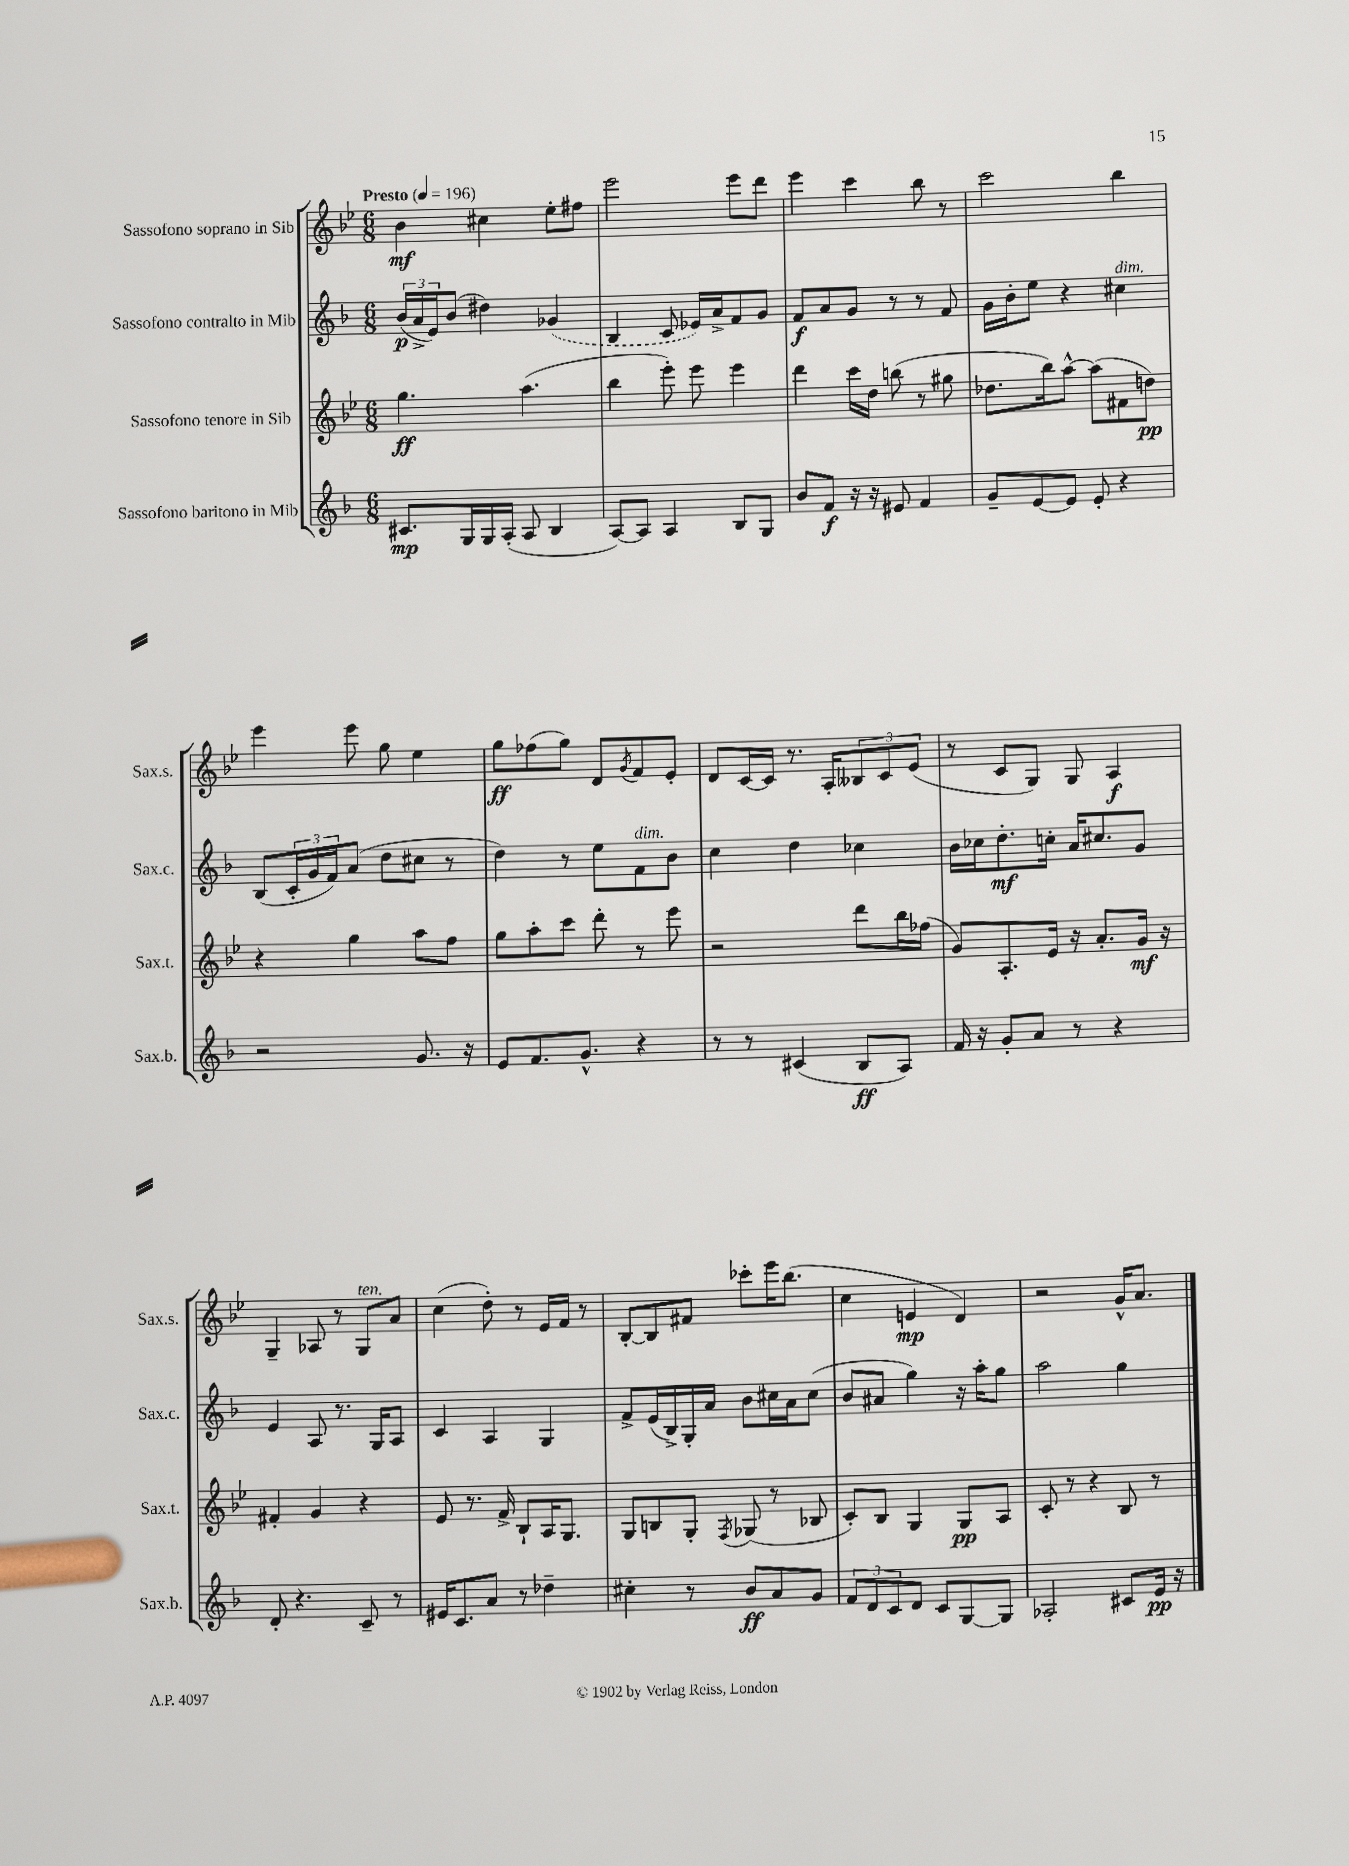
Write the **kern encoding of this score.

**kern	**dynam	**kern	**dynam	**kern	**dynam	**kern	**dynam
*part4	*part4	*part3	*part3	*part2	*part2	*part1	*part1
*staff4	*staff4	*staff3	*staff3	*staff2	*staff2	*staff1	*staff1
*I"Sassofono baritono in Mib	*	*I"Sassofono tenore in Sib	*	*I"Sassofono contralto in Mib	*	*I"Sassofono soprano in Sib	*
*I'Sax.b.	*	*I'Sax.t.	*	*I'Sax.c.	*	*I'Sax.s.	*
*clefG2	*	*clefG2	*	*clefG2	*	*clefG2	*
*k[b-]	*	*k[b-e-]	*	*k[b-]	*	*k[b-e-]	*
*M6/8	*	*M6/8	*	*M6/8	*	*M6/8	*
*MM196	*	*MM196	*	*MM196	*	*MM196	*
=1	=1	=1	=1	=1	=1	=1	=1
!	!	!	!	!	!	!LO:TX:a:B:t=Presto	!
8.c#X/L	mp	4.gg\	ff	(24b-/LL	p	4b-\	mf
.	.	.	.	24a^/	.	.	.
.	.	.	.	24e/J)	.	.	.
.	.	.	.	(8b-/J	.	.	.
16G/L	.	.	.	.	.	.	.
16G/	.	.	.	4dd#X\)	.	4cc#X\	.
(16A'/JJ	.	.	.	.	.	.	.
8A/	.	(4.aa\	.	.	.	.	.
4B-/	.	.	.	(4g-X/	.	8ee-'\L	.
.	.	.	.	.	.	8ff#X\J	.
=2	=2	=2	=2	=2	=2	=2	=2
[8A/L)	.	4bb-\	.	4B-/	.	2eee-\	.
8A/J]	.	.	.	.	.	.	.
4A/	.	8eee-'\)	.	8c/	.	.	.
.	.	8eee-\	.	16e-X/LL)	.	.	.
.	.	.	.	16a^/J	.	.	.
8B-/L	.	4eee-\	.	8f/	.	8eee-\L	.
8G/J	.	.	.	8g/J	.	8ddd\J	.
=3	=3	=3	=3	=3	=3	=3	=3
8b-/L	.	4ddd\	.	8f/L	f	4eee-\	.
8f/J	f	.	.	8a/	.	.	.
16r	.	16ccc\LL	.	8g/J	.	4ccc\	.
16r	.	16dd\JJ	.	.	.	.	.
8e#X/	.	(8bbn\	.	8r	.	.	.
4f/	.	8r	.	8r	.	8bb-\	.
.	.	8gg#X\	.	8f/	.	8r	.
=4	=4	=4	=4	=4	=4	=4	=4
8g~/L	.	8.dd-X\L	.	16g\LL	.	2ccc\	.
.	.	.	.	16b-'\J	.	.	.
[8e/	.	.	.	8ee\J	.	.	.
.	.	16bb-\k)	.	.	.	.	.
8e/J]	.	[8aa^^\J	.	4r	.	.	.
8e'/	.	(8aa\L]	.	.	.	.	.
!	!	!	!	!LO:TX:a:i:t=dim.	!	!	!
4r	.	8f#X\	.	4cc#X\	.	4bb-\	.
.	.	8ddn\J)	pp	.	.	.	.
!!LO:LB:g=z
=5	=5	=5	=5	=5	=5	=5	=5
2r	.	4r	.	(8B-/L	.	4eee-\	.
.	.	.	.	24c'/L	.	.	.
.	.	.	.	24g/	.	.	.
.	.	.	.	24f/J)	.	.	.
.	.	4gg\	.	(8a/J	.	8eee-\	.
.	.	.	.	8dd\L	.	8gg\	.
8.g/	.	8aa\L	.	8cc#X\J	.	4ee-\	.
.	.	8ff\J	.	8r	.	.	.
16r	.	.	.	.	.	.	.
=6	=6	=6	=6	=6	=6	=6	=6
8e/L	.	8gg\L	.	4dd\)	.	8gg\L	ff
8.f/	.	8aa'\	.	.	.	(8ff-X\	.
.	.	8ccc\J	.	8r	.	8gg\J)	.
8.g^^/J	.	.	.	.	.	.	.
.	.	8ddd'\	.	8ee\L	.	8d/L	.
.	.	.	.	.	.	8qg/	.
!	!	!	!	!LO:TX:a:i:t=dim.	!	!	!
4r	.	8r	.	8f\	.	8f/	.
.	.	8eee-\	.	8b-\J	.	8e-'/J	.
=7	=7	=7	=7	=7	=7	=7	=7
8r	.	2r	.	4cc\	.	8d/L	.
8r	.	.	.	.	.	[16c/L	.
.	.	.	.	.	.	16c/JJ]	.
(4c#X/	.	.	.	4dd\	.	8.r	.
.	.	.	.	.	.	16A'/KL	.
8B-/L	ff	8ddd\L	.	4cc-X\	.	12B--X/	.
.	.	.	.	.	.	12c/	.
8A/J)	.	16bb-\L	.	.	.	.	.
.	.	.	.	.	.	(12e-/J	.
.	.	(16ff-X\JJ	.	.	.	.	.
=8	=8	=8	=8	=8	=8	=8	=8
16f/	.	8g/L)	.	16b-\LL	.	8r	.
16r	.	.	.	16cc-X\J	.	.	.
8g'/L	.	8.A'/	.	8.dd'\	mf	8c/L	.
8a/J	.	.	.	.	.	8G/J)	.
.	.	16e-/Jk	.	16ccn'\Jk	.	.	.
8r	.	16r	.	16a/KL	.	8G/	.
.	.	8.a'/L	.	8.cc#X/	.	.	.
4r	.	.	.	.	.	4A/	f
.	.	16g/Jk	mf	8g/J	.	.	.
.	.	16r	.	.	.	.	.
!!LO:LB:g=z
=9	=9	=9	=9	=9	=9	=9	=9
8d'/	.	4f#X'/	.	4e/	.	4G~/	.
4.r	.	.	.	.	.	.	.
.	.	4g/	.	8A/	.	8A-X/	.
.	.	.	.	8.r	.	8r	.
!	!	!	!	!	!	!LO:TX:a:i:t=ten.	!
8c~/	.	4r	.	.	.	8G/L	.
.	.	.	.	16G/KL	.	.	.
8r	.	.	.	8A/J	.	8a/J	.
=10	=10	=10	=10	=10	=10	=10	=10
16e#X/KL	.	8e-/	.	4c/	.	(4cc\	.
8.c/	.	.	.	.	.	.	.
.	.	8.r	.	.	.	.	.
8a/J	.	.	.	4A/	.	8dd'\)	.
.	.	16f^/	.	.	.	.	.
8r	.	8B-`/L	.	.	.	8r	.
4dd-X~\	.	16A/K	.	4G/	.	16e-/LL	.
.	.	8.G/J	.	.	.	16f/JJ	.
.	.	.	.	.	.	8r	.
=11	=11	=11	=11	=11	=11	=11	=11
4cc#X'\	.	8G/L	.	8f^/L	.	[8B-'/L	.
.	.	8Bn/	.	(16e/L	.	8B-/]	.
.	.	.	.	16B-^/)	.	.	.
8r	.	8G'/J	.	16G'/	.	8f#X/J	.
.	.	.	.	16a/JJ	.	.	.
.	.	8qF/	.	.	.	.	.
8b-/L	ff	(8G-X/	.	8b-\L	.	8ccc-X'\L	.
8a/	.	8r	.	16cc#X\L	.	16eee-\K	.
.	.	.	.	16a\J	.	(8.bb-\J	.
8g/J	.	8B-X/	.	(8cc#\J	.	.	.
=12	=12	=12	=12	=12	=12	=12	=12
12f/L	.	8c'/L)	.	8b-/L	.	4cc\	.
12d/	.	.	.	.	.	.	.
.	.	8B-/J	.	8a#X/J	.	.	.
12c/	.	.	.	.	.	.	.
8d/J	.	4G/	.	4gg\)	.	4en/	mp
8c/L	.	.	.	.	.	.	.
[8G/	.	8G/L	pp	16r	.	4d/)	.
.	.	.	.	16aa'\KL	.	.	.
8G/J]	.	8A/J	.	8gg\J	.	.	.
=13	=13	=13	=13	=13	=13	=13	=13
2A-X'/	.	8c'/	.	2aa\	.	2r	.
.	.	8r	.	.	.	.	.
.	.	4r	.	.	.	.	.
8c#X/L	.	8B-/	.	4gg\	.	16g^^/KL	.
.	.	.	.	.	.	8.a/J	.
16e/Jk	pp	8r	.	.	.	.	.
16r	.	.	.	.	.	.	.
==	==	==	==	==	==	==	==
*-	*-	*-	*-	*-	*-	*-	*-
